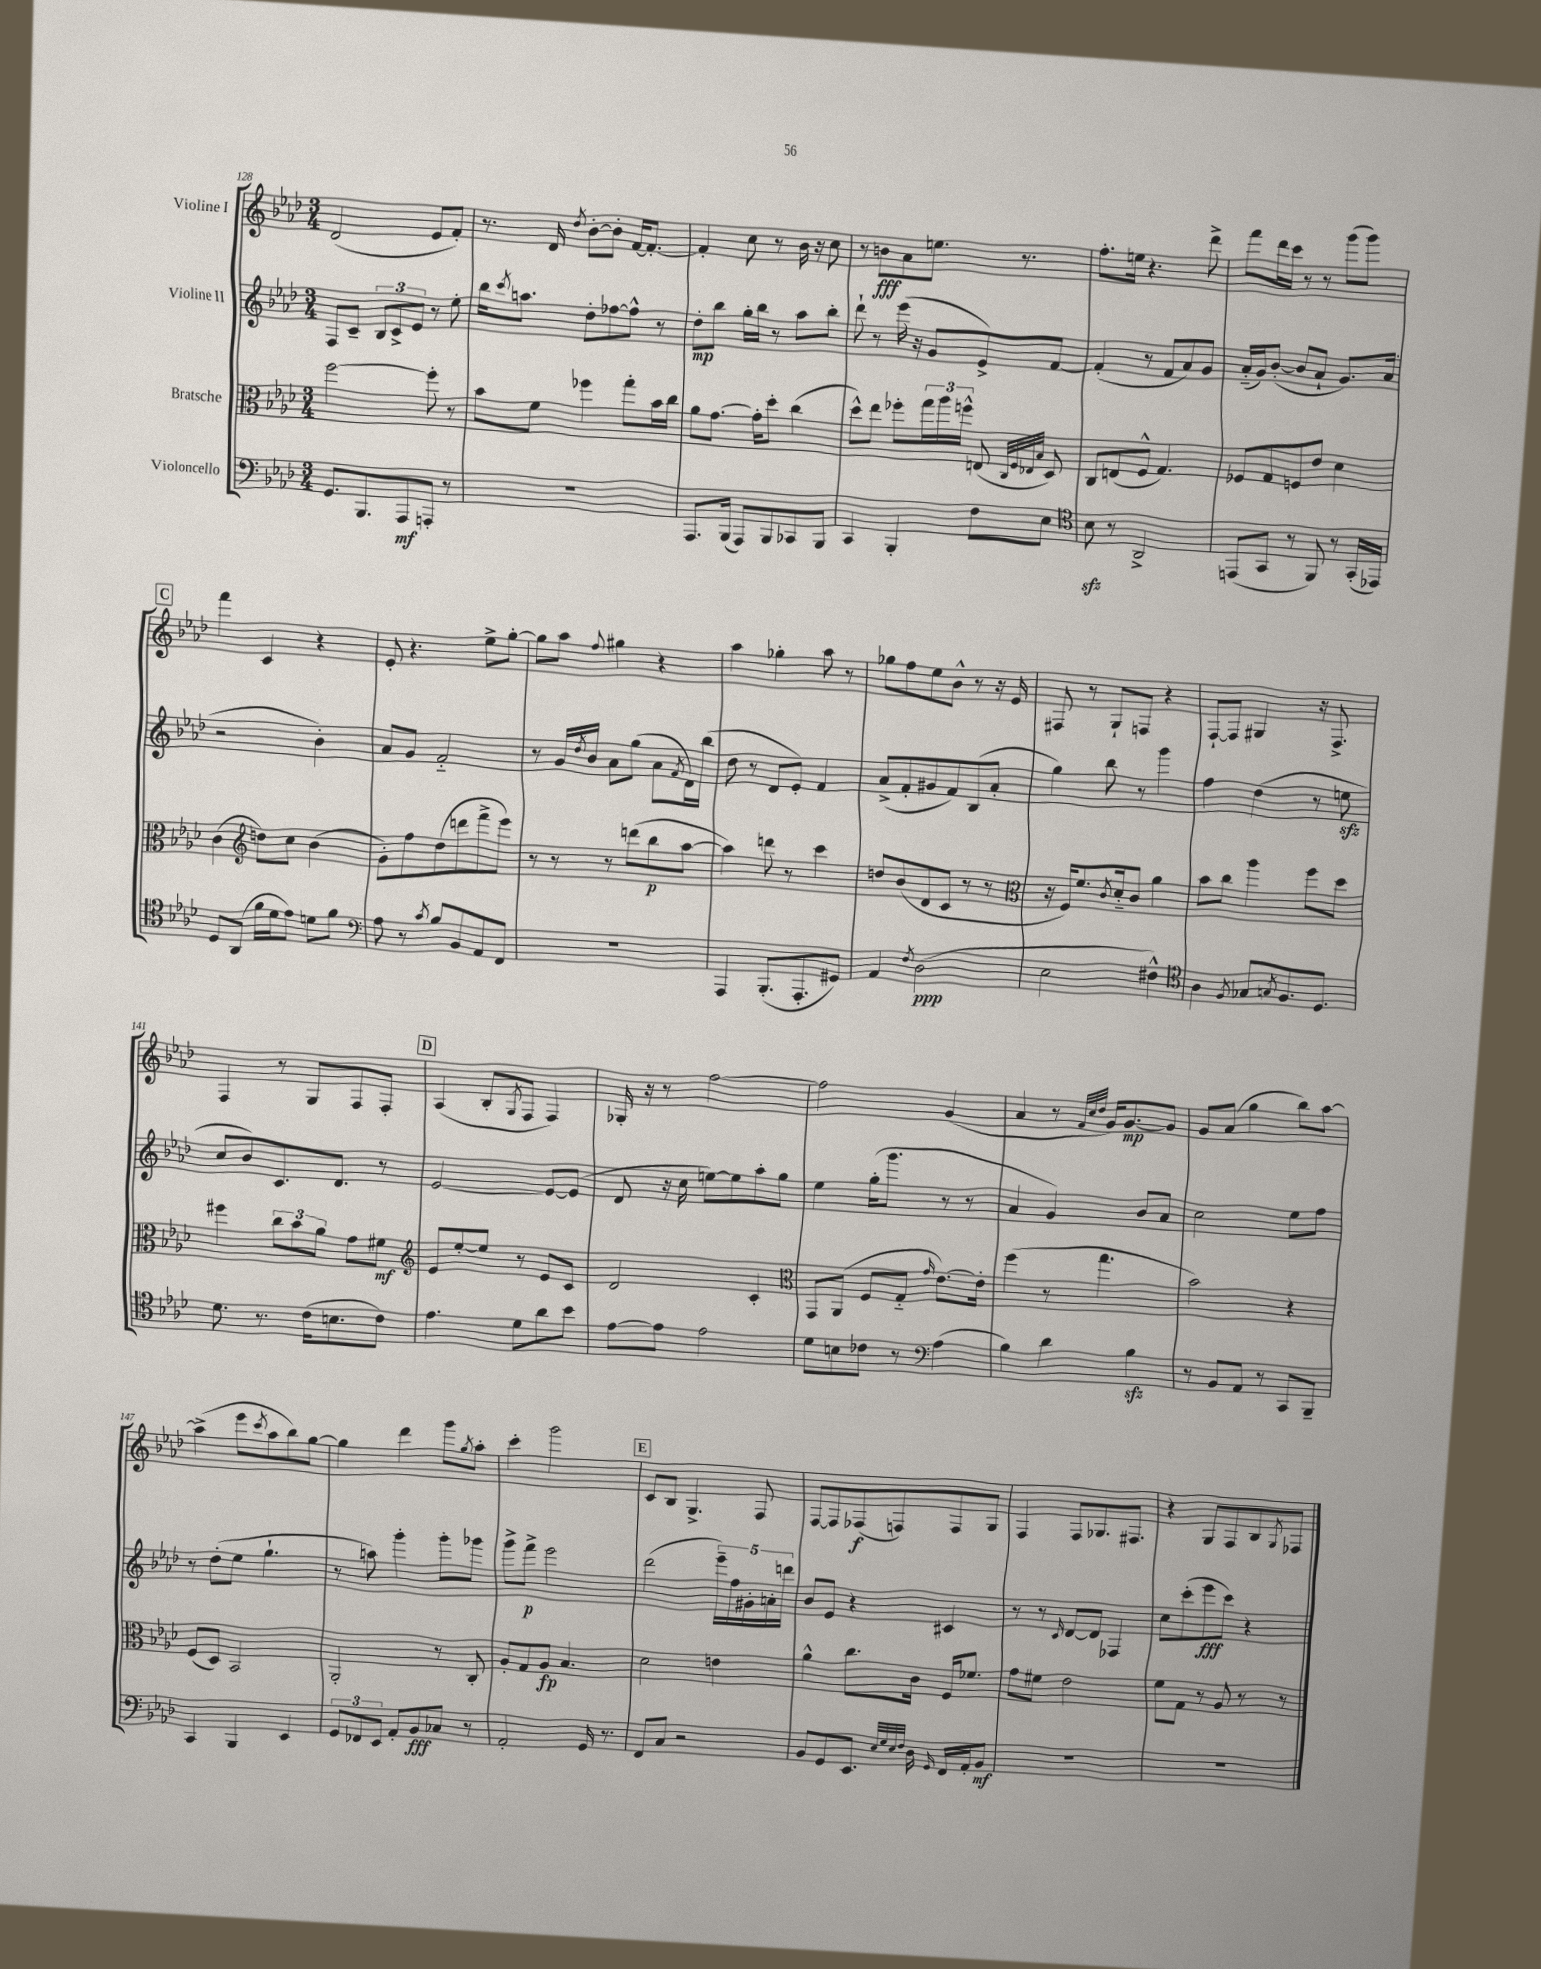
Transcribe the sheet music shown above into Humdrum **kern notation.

**kern	**kern	**kern	**kern
*staff4	*staff3	*staff2	*staff1
*clefF4	*clefC3	*clefG2	*clefG2
*k[b-e-a-d-]	*k[b-e-a-d-]	*k[b-e-a-d-]	*k[b-e-a-d-]
*M3/4	*M3/4	*M3/4	*M3/4
8.GG/L	[2ff\	8F/L	(2d-/
.	.	8c~/J	.
8.BBB-/	.	.	.
.	.	12B-/L	.
.	.	12c^/	.
8AAA-/	.	.	.
.	.	12e-/J	.
8AAA'/J	8ff'\]	8r	8e-/L
8r	8r	8ee-'\	8f'/J)
=	=	=	=
2.r	8b-\L	16bb-\LK	8.r
.	.	8qccc/	.
.	.	8.aa\J	.
.	8f\J	.	.
.	.	.	16d-/
.	.	.	8qdd-/
.	4ff-\	8dd-'\L	[8b-'\L
.	.	[8ff-\	8b-'\]J
.	8gg'\L	8ff-^^\]J	[16f/LK
.	.	.	8.f'/_J
.	16b-\L	8r	.
.	16cc\JJ	.	.
=	=	=	=
8.AAA-/L	8a-\L	8dd-'\L	4f'/]
.	[8.g\J	8bb-\J	.
(16BBB-/Jk	.	.	.
8AAA-/L)	.	16gg'\LL	8cc\
.	16g'\]LK	16bb-\JJ	.
8BBB-/	8dd-'\J	8r	8r
8CC-/	(4cc\	8aa-\L	16b-\
.	.	.	16r
8BBB-/J	.	8bb-'\J	8cc\
=	=	=	=
4CC/	8dd-^^\L)	8ddd-`\	8r
.	8ee-\J	8r	8b\L
4BBB-'/	8ff-'\L	(16eee-\	8a-\
.	.	16r	.
.	24gg\L	8g/L	8.ee\J
.	24aa-\	.	.
.	24ff^^\JJ	.	.
8F\L	(8E/	8e-^/)	.
.	.	.	8.r
.	32qqC/LLL	.	.
.	32qqF/	.	.
.	32qqE-/	.	.
.	32qqB-/JJJ	.	.
8E-\J	8D-/)	[8f/J	.
=	=	=	=
*clefC4	*	*	*
8B-\	8C/L	(4f'/]	8.ff'\L
8r	(8E/	.	.
.	.	.	16ee\Jk
2AA-^/	8F^^/J	8r	4.r
.	4.G/)	8f/L	.
.	.	8a-/)	.
.	.	8g/J	8ddd-^\
=	=	=	=
(8EE/L	8F-/L	(16a-'~/LL	8fff\L
.	.	16g/J)	.
8GG/J	8G/	([8b-'/J	16ddd-\L
.	.	.	16ccc\JJ
8r	8F/	8b-/]L	8r
8FF/)	8e-/J	8a-`/J	8r
8r	4d-\	8.g/L)	(8ggg\L
(16GG'/LL	.	.	8ggg\J)
16EE-/JJ)	.	(16a-/Jk	.
=	=	=	=
8D-/L	(4c\	2r	4fff\
(8AA-/J	.	.	.
*	*clefG2	*	*
16f\LL	8dd\L)	.	4c/
16d-\J	.	.	.
8e-\J)	8cc\J	.	.
8d\L	(4b-\	4b-'\)	4r
8f\J	.	.	.
=	=	=	=
*clefF4	*	*	*
8A-\	8g'\L)	8a-/L	8e-'/
8r	8ff\	8g/J	4.r
8qc/	.	.	.
8B-/L	(8dd-\	2f'~/	.
8BB-/	8ddd\	.	.
8AA-/	8fff^\	.	8ee-^\L
8FF/J	8eee-\J)	.	[8gg'\J
=	=	=	=
2.r	8r	8r	8gg\]L
.	8r	16g/LL	8aa-\J
.	.	8qdd-/	.
.	.	16b-/JJ	.
.	.	.	8qqff/
.	8r	8a-\L	4gg#\
.	(8ddd\L	(8gg\J	.
.	8bb-\	8a-\L	4r
.	.	8qf/	.
.	[8aa-\J	16d-\L)	.
.	.	(16bb-\JJ	.
=	=	=	=
4AAA-/	4aa-\])	8dd-\	4aa-\
.	.	8r	.
(8.BBB-'/L	8ddd\	8d-/L	4gg-'\
.	8r	8e-'/J)	.
8.AAA-'/	.	.	.
.	4ccc\	4f/	8aa-\
8GG#/J)	.	.	8r
=	=	=	=
4AA-/	8dd/L	(8a-^/L	8gg-\L
.	(8b-/	8f'/	8ff\
8qF/	.	.	.
(2D-\	8d-/	8g#/	8ee-\
.	8c/J	8f/)	8b-^^\J
.	8r	(8B-/	8r
.	8r	8a-'/J	16r
.	.	.	16e-/
=	=	=	=
*	*clefC3	*	*
2E-\	16r	4gg\)	8F#/
.	16F/LK)	.	.
.	8.f/	.	8r
.	.	8bb-\	8G`/L
.	8qc/	.	.
.	16d-'~/k	.	.
.	8c/J	8r	8F/J
4F#^^\)	4a-\	4ggg\	4r
=	=	=	=
*clefC4	*	*	*
4A-\	8b-\L	4ff\	[8F`/L
.	8cc\J	.	8F/]J
8qF/	.	.	.
8G-/L	4aa-\	(4dd-\	4G#/
8qG/	.	.	.
8.F/	.	.	.
.	8ff\L	8r	16r
8.D-/J	.	.	8.F^/
.	8dd-\J	8ee\	.
=	=	=	=
8.d-\	4ff#\	8cc/L	4F/
.	.	8b-/)	.
8.r	.	.	.
.	12cc\L	8.c/	8r
.	12b-\	.	.
(16c\LK	.	.	8G/L
.	12a-\J	.	.
8.B\	.	8.d-/J	.
.	8g\L	.	8F/
8c\J)	8f#\J	8r	8F'/J
=	=	=	=
*	*clefG2	*	*
4.e-\	8e-/L	[2e-/	(4A-/
.	[8ee-'/	.	.
.	8ee-/]J	.	8B-'/L
.	.	.	8qG/
8d-\L	8r	.	8F/J
8a-\	8e-/L	8e-/_L	4F/)
8b-\J	8c/J	(8e-/]J	.
=	=	=	=
[8e-\L	2d-/	8d-/	16G-'/
.	.	.	16r
8e-\]J	.	16r	8r
.	.	16cc\	.
2e-\	.	[8ee\L)	[2ff\
.	.	8ee\]	.
.	4c'/	8aa-'\	.
.	.	8gg\J	.
=	=	=	=
*	*clefC3	*	*
8d-\L	8GG/L	4ee-\	2ff\]
8B\	(8AA-/J	.	.
8c-\J	8F/L	(16gg'\LK	.
.	.	8.ggg\J	.
8r	8G'~/J	.	.
*clefF4	*	*	*
.	16qqg/	.	.
(4A-\	[8.e-\L)	8r	(4g/
.	.	8r	.
.	16e-'\]Jk	.	.
=	=	=	=
4B-\)	(4ff\	4a-/	4a-/
4d-\	8r	4g/)	8r
.	.	.	32qqf/LLL
.	.	.	32qqcc/
.	.	.	32qqdd-/JJJ
.	4.gg\	.	16g/LK)
.	.	.	[8.g/
4B-\	.	8b-/L	.
.	.	8a-/J	8g/]J
=	=	=	=
8r	2b-\)	2cc\	8g/L
8BB-/L	.	.	(8a-/J
8AA-/J	.	.	4gg\
8r	.	.	.
8CC/L	4r	8ee-\L	8bb-\L)
8BBB-~/J	.	8ff\J	[8aa-\J
=	=	=	=
4CC/	(8F/L	8r	(4aa-^\]
.	8D-/J)	(8dd-'\L	.
4BBB-/	2BB-/	8ee-\J	8eee-\L
.	.	.	8qccc/
.	.	4.gg`\	8aa-\
4EE-/	.	.	8bb-\)
.	.	.	[8gg\J
=	=	=	=
12GG/L	2AA-'/	8r	4gg\]
12FF-/	.	.	.
.	.	8aa\)	.
12EE-/J	.	.	.
8AA-'/L	.	4ggg'\	4ddd-\
8BB-/	.	.	.
8C-/J	8r	8ggg'\L	8ggg\L
.	.	.	8qgg/
8r	8C'/	8ggg-\J	8aa-'\J
=	=	=	=
2AA-'/	8A-'/L	8ggg^\L	4ccc'\
.	8G/	8fff^\J	.
.	8A-/J	2eee-\	2ggg\
.	4.B-/	.	.
16GG/	.	.	.
8.r	.	.	.
=	=	=	=
8FF/L	2d-\	(2ddd-\	8c/L
8C/J	.	.	8B-/J
2r	.	.	4.G^/
.	4e\	20eee-~\LL)	.
.	.	20ff\	.
.	.	20g#'\	.
.	.	.	8F/
.	.	20a'\	.
.	.	20ddd\JJ	.
=	=	=	=
8BB-/L	4a-^^\	8b-/L	[8F/L
8GG/	.	8e-/J	8F/]
8.EE-/J	8.cc\L	4r	(8F-/
.	.	.	8F/)
32qqE-/LLL	.	.	.
32qqG/	.	.	.
32qqE-/	.	.	.
32qqF/JJJ	.	.	.
16D-\	16c\Jk	.	.
16qqGG/	.	.	.
16FF/LL	16F/LK	4c#/	8F/
16AA-'/J	8.f-/J	.	.
8BB-/J	.	.	8G/J
=	=	=	=
2.r	8g\L	8r	4F/
.	8f#\J	8r	.
.	.	16qqc/	.
.	2e-\	[8d-/L	8F/L
.	.	8d-/]J	8.G-/
.	.	4F-/	.
.	.	.	8.F#/J
=	=	=	=
2.r	8f\L	8cc\L	4r
.	8G\J	(8ccc'\	.
.	8r	8eee-\	8G/L
.	8A-/	8ccc\J)	8F/
.	8r	4r	8B-/
.	.	.	8qG/
.	8r	.	8F-/J
==	==	==	==
*-	*-	*-	*-
